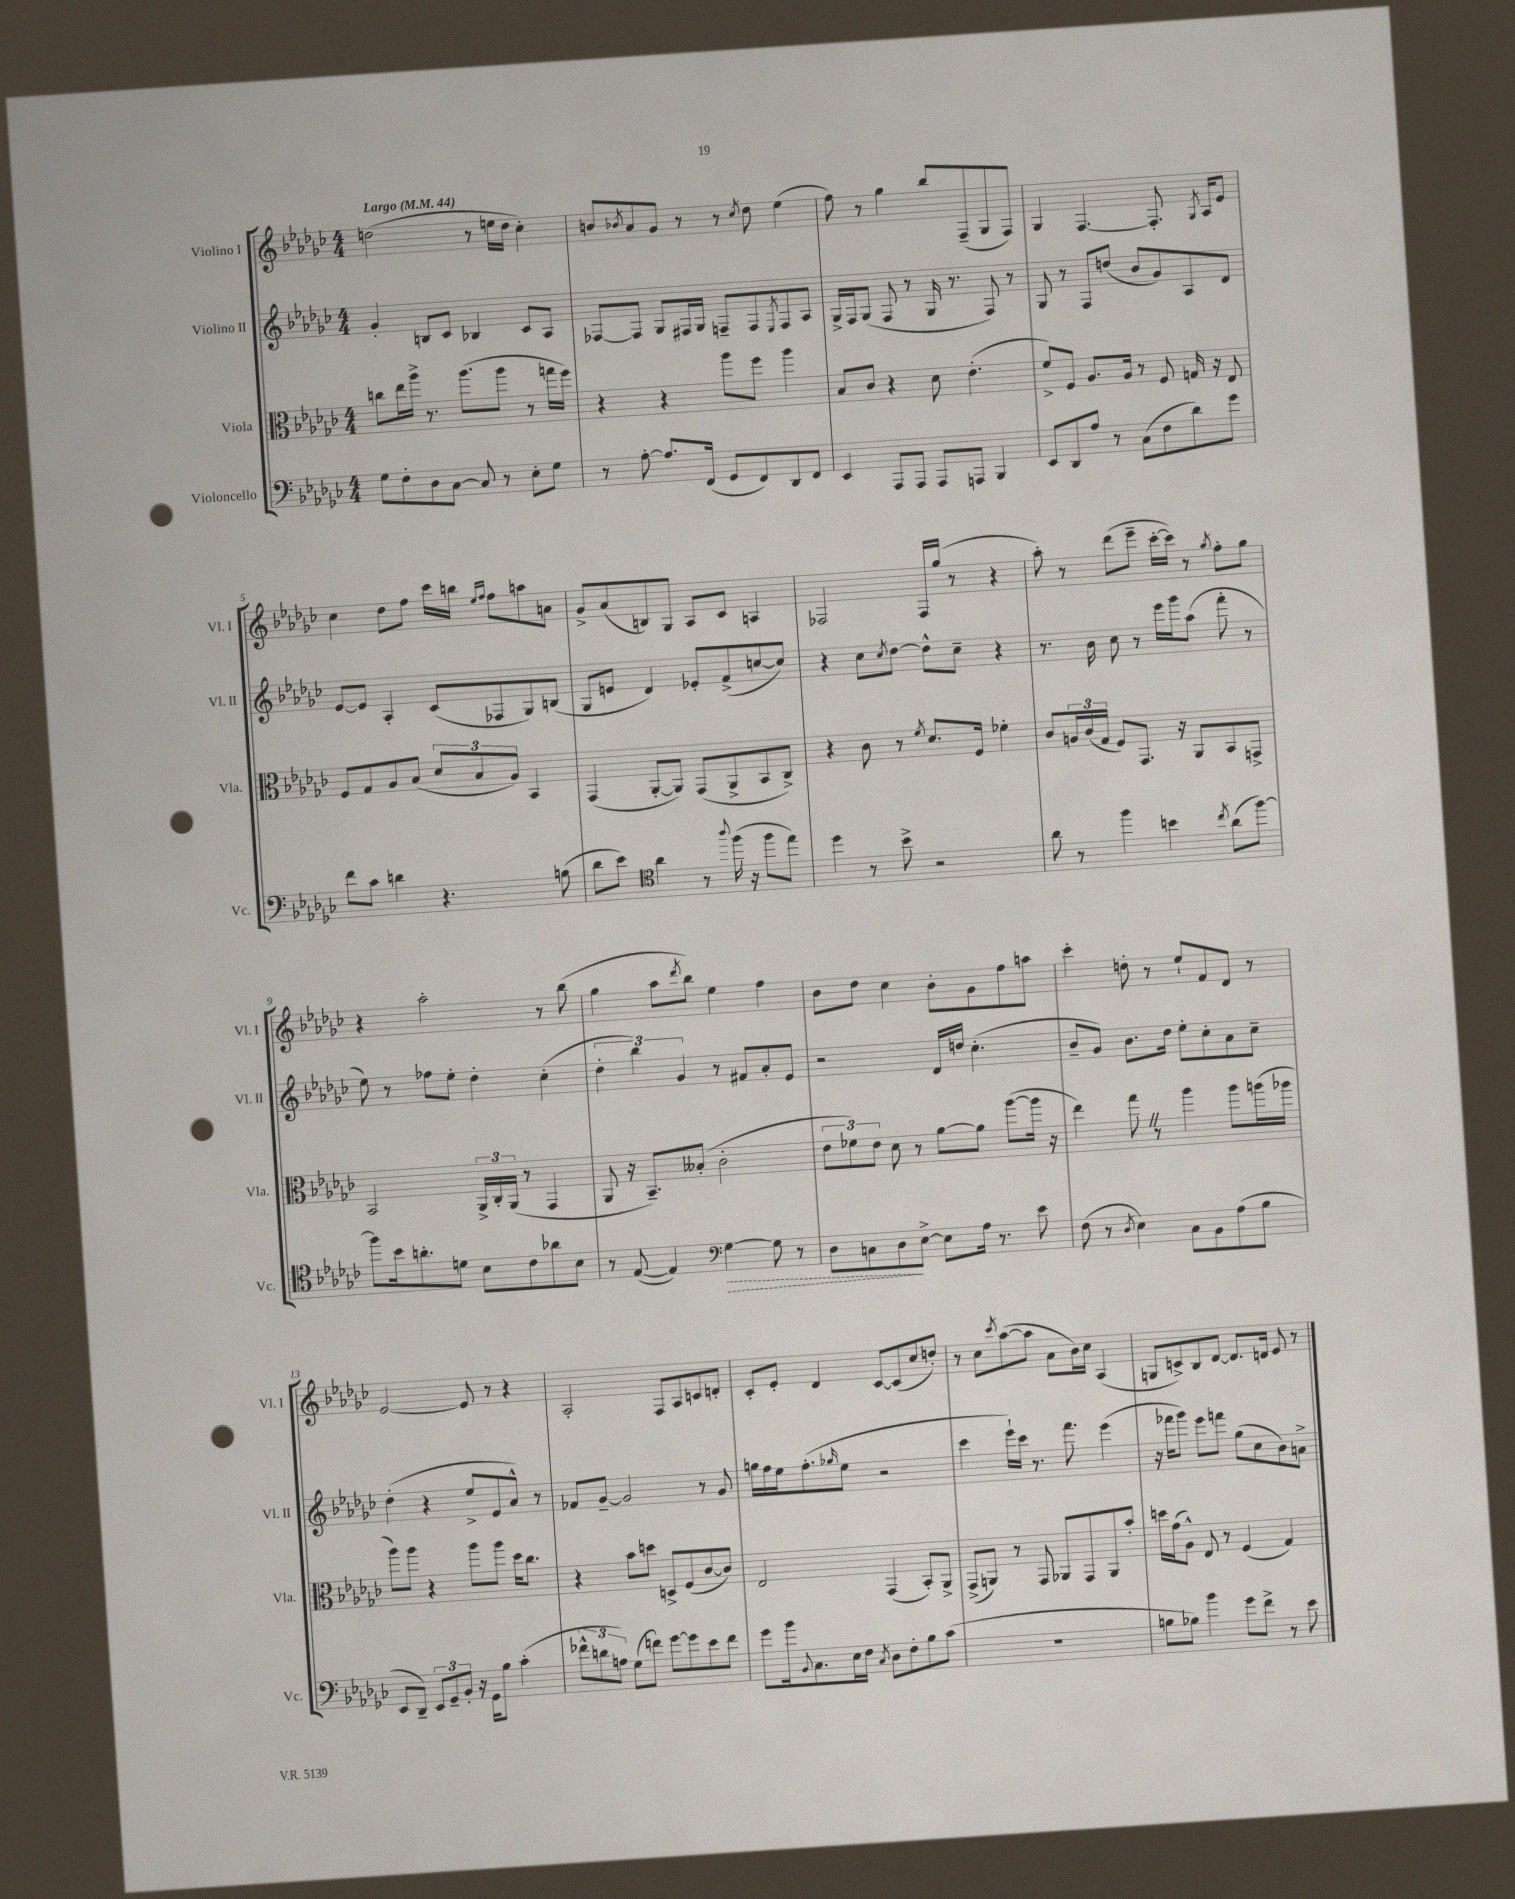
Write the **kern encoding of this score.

**kern	**kern	**kern	**kern
*staff4	*staff3	*staff2	*staff1
*clefF4	*clefC3	*clefG2	*clefG2
*k[b-e-a-d-g-c-]	*k[b-e-a-d-g-c-]	*k[b-e-a-d-g-c-]	*k[b-e-a-d-g-c-]
*M4/4	*M4/4	*M4/4	*M4/4
*MM44	*MM44	*MM44	*MM44
8G-\L	8cc\L	4g-'/	(2dd\
8F'\	16ee-\L	.	.
.	16aa-^\JJ	.	.
8D-\	8.r	8B/L	.
[8C-\J	.	8c-/J	.
.	(8.aa-\L	.	.
8C-/]	.	4B-/	8r
8r	8aa-\J	.	16ee\LL
.	.	.	16dd\JJ
8E-'\L	8r	8c-/L	4cc-'\)
8G-\J	16gg\LL	8A-/J	.
.	16ff\JJ)	.	.
=	=	=	=
8r	4r	[8F-/L	8b/L
.	.	.	8qb-/
[8A-'\	.	8F-/]J	8a-/
8.A-/]L	4r	8G-/L	8g-/J
.	.	16F#/L	8r
(16FF/Jk	.	16G-/JJ	.
8GG-/L	8aa-\L	8F~/L	8r
.	.	.	8qcc-/
8FF/)	8ff\J	8F/	8dd-\
.	.	8qE-/	.
8DD-/	4aa-\	8F/	(4ee-\
8FF/J	.	8A-/J	.
=	=	=	=
4EE-/	8B-/L	16G-^/LL	8ff\)
.	.	16F/J	.
.	8c-/J	(8G-/J	8r
8AAA-/L	4r	8F/	4gg-\
8AAA-/J	.	8r	.
8AAA-/L	8d-\	16G-/	8bb-/L
.	.	8.r	.
8AAA/J	(4.e-'\	.	(8F~/
4BBB-/	.	8F/)	8G-/
.	.	8r	8F/J)
=	=	=	=
8EE-/L	8f^/L)	8G-/	4G-/
8DD-/	8F/J	8r	.
8A-/J	8.A-/L	8F/L	[4.F/
8r	.	(8dd/J	.
.	16A-/Jk	.	.
(8C-\L	8r	8b-/L	.
8F\	8F/	8g-/)	8.F'/]
8d-\)	16G/	8A-/	.
.	.	.	8qG-/
.	16r	.	16A-/LK
8g-\J	8E-/	8d-/J	8e-/J
=	=	=	=
8f\L	8F/L	[8e-/L	4cc-\
8c-\J	8G-/	8e-/]J	.
4d\	8A-/	4A-'/	8dd-\L
.	(8B-/J	.	8ff\J
4.r	12d-/L	(8c-/L	16ccc-\LL
.	.	.	16bb\JJ
.	12B-/	.	.
.	.	.	16qqee-/LL
.	.	.	16qqff/JJ
.	.	8F-/	8ff\L
.	12A-/J)	.	.
.	4BB-/	8G-/)	8aa\
(8B\	.	(8B/J	8a\J
=	=	=	=
8d-\L	(4GG-/	8G-/L	8g-^/L
8e-\J)	.	8e/J	(8a-/
*clefC4	*	*	*
4a-\	[8AA-'/L	4d-/)	8B/)
.	8AA-/]J)	.	8G-/J
8r	(8GG-/L	8e-'/L	8A-/L
8qqaa-/	.	.	.
(16ff\	8AA-^/	(8f^/	8c-/J
16r	.	.	.
8ff\L	8BB-/	[8cc/	4A/
8ee-\J)	8C-^/J)	8cc/]J)	.
=	=	=	=
4dd-\	4r	4r	2F-/
8r	8c-\	8cc-\L	.
.	.	8qcc-/	.
8b-^\	8r	[8dd-\J	.
.	8qf/	.	.
2r	8.d-/L	8dd-^^\]L	16F-/LL
.	.	.	(16gg-/JJ
.	.	8cc-~\J	8r
.	16F/Jk	.	.
.	4f-'\	4r	4r
=	=	=	=
8a-\	8c-/L	8.r	8aa-'\)
8r	24A/L	.	8r
.	(24c-/	.	.
.	.	16b-\	.
.	24G-/JJ	.	.
4ff\	8F/L)	8cc-\	(8ddd-\L
.	8.GG-/J	8r	8eee-~\J
4b\	.	16eee-\LL	[16ccc-'\LL
.	16r	16ggg-\J	16ccc-\]JJ)
.	8AA-/L	(8aa-\J	8r
8qcc-/	.	.	8qgg-/
(8a-\L	8BB-/	8fff'\	8ff'\L
[8ff\J)	8GG^/J	8r	8gg-\J
=	=	=	=
8ff\]L	2BB-/	8ee-\)	4r
16b-\k	.	8r	.
8.a'\	.	.	.
.	.	8ff-\L	2aa-'\
8d\J	.	8ee-'\J	.
8B-\L	24AA-^/LL	4dd-'\	.
.	24C-'/	.	.
.	(24AA-/JJ	.	.
8c-\	8r	.	.
8a-\	4GG-/	(4cc-'\	8r
8B-\J	.	.	(8bb-\
=	=	=	=
8r	8AA-/	6dd-'\	4gg-\
([8E-/	16r	.	.
.	.	6bb-\)	.
.	8.BB-~/L)	.	.
4E-/])	.	.	8aa-\L
.	.	6g-/	.
.	.	.	8qddd-/
.	(8B--'/J	.	8bb-\J)
*clefF4	*	*	*
[4G-\	2c-'\	8r	4ee-\
.	.	8f#/L	.
8G-\]	.	8a-'/	4ff\
8r	.	8e-/J	.
=	=	=	=
8D-\L	12e-\L	2r	8b-\L
.	12f-\)	.	.
8C\	.	.	8dd-\J
.	12e-\J	.	.
8D-\	8d-\	.	4cc-\
[8E-^\J	8r	.	.
8E-\]L	[8a-\L	16d-/LL	8b-'\L
.	.	16dd/JJ	.
16A-\Jk	8a-\]J	(4.cc-'\	8g-\
8.r	.	.	.
.	([8aa-\L	.	8ff\
8e-\	16aa-\]Jk	.	8aa\J
.	16r	.	.
=	=	=	=
(8F\	4ee-\)	8b-~/L	4ccc-'\
8r	.	8g-/J)	.
8qD-/	.	.	.
4E-\)	8gg-\	8.b-\L	8dd'\
.	8r	.	8r
.	.	16dd-\Jk	.
8C-\L	4aa-\	8ee-'\L	8ee-`/L
8BB-\	.	8cc-'\	8f/
(8A-\	8aa-\L	8a-\	8d-/J
8B-\J	(16aa\L	8cc-~\J	8r
.	16aa-\JJ	.	.
=	=	=	=
8EE-/L	8aa-\L)	(4dd-'\	[2e-/
8DD-~/J)	8aa-\J	.	.
12EE-/L	4r	4r	.
12GG-~/	.	.	.
12BB-'/J	.	.	.
16r	8aa-\L	8ee-^/L	8e-/]
16GG-\LK	.	.	.
8B-\J	8aa-\J	8e-/	8r
(4c-'\	16dd-\LK	8a-^^/J)	4r
.	8.cc-\J	.	.
.	.	8r	.
=	=	=	=
12f-^^\L	4r	8f-/L	2A-'/
12d\	.	.	.
.	.	[8g-~/J	.
12A\J)	.	.	.
(8G-\L	8b-\L	2g-/]	.
8f\J)	8dd\J	.	.
[8g-\L	8D^/L	.	8F/L
8g-\]	(8F/	.	8A-/
8e-\	[8c-/	8r	8c/
8f\J	8c-/]J)	8g-/	8d'/J
=	=	=	=
8g-\L	2E-/	16gg\LL	8c-'/L
.	.	16ff\	.
16b-\k	.	16ee-\J	8e-'/J
8qqBB-/	.	.	.
8.C-\	.	(8.ff'\	.
.	.	.	4d-/
.	.	16qqgg-/	.
16E-\L	.	8ee-\J	.
16F\JJ	.	.	.
8qC-/	.	.	.
8D-\L	(4GG-/	2r	[8c-/L
8F'\	.	.	(8c-/]
8B-\	8BB-'/L)	.	8cc-/
(8c-\J	8AA-^/J	.	8dd'/J)
=	=	=	=
1r	(8GG-^/L	4ccc-\	8r
.	8AA/J)	.	8cc-\L
.	.	.	8qccc-/
.	8r	16eee-`\LL)	([8aa-\
.	.	16ccc-\JJ	.
.	8GG-/	8.r	8aa-\]J
.	8AA-/L	.	8a-\L
.	.	8.fff\	.
.	8GG-/	.	16b-\L)
.	.	.	16cc-\JJ
.	8AA-/	(4eee-\	(4A-/
.	8b-'/J	.	.
=	=	=	=
8B\L	16dd\LL	16r	8G/L
.	(16g-\J	16fff-\LK	.
8B-\J)	8A-^^\J)	8ggg-\J)	8c^/)
4b-\	8E-/	8eee-\L	8B-/
.	8r	8fff\J	[8d-/J
8g-\L	(4F/	(8gg-\L	8.d-/]L
8f^\J	.	8cc-\	.
.	.	.	16d/Jk
8r	4G-/)	8b-\)	8e-/
8e-\	.	8a^\J	8r
==	==	==	==
*-	*-	*-	*-
